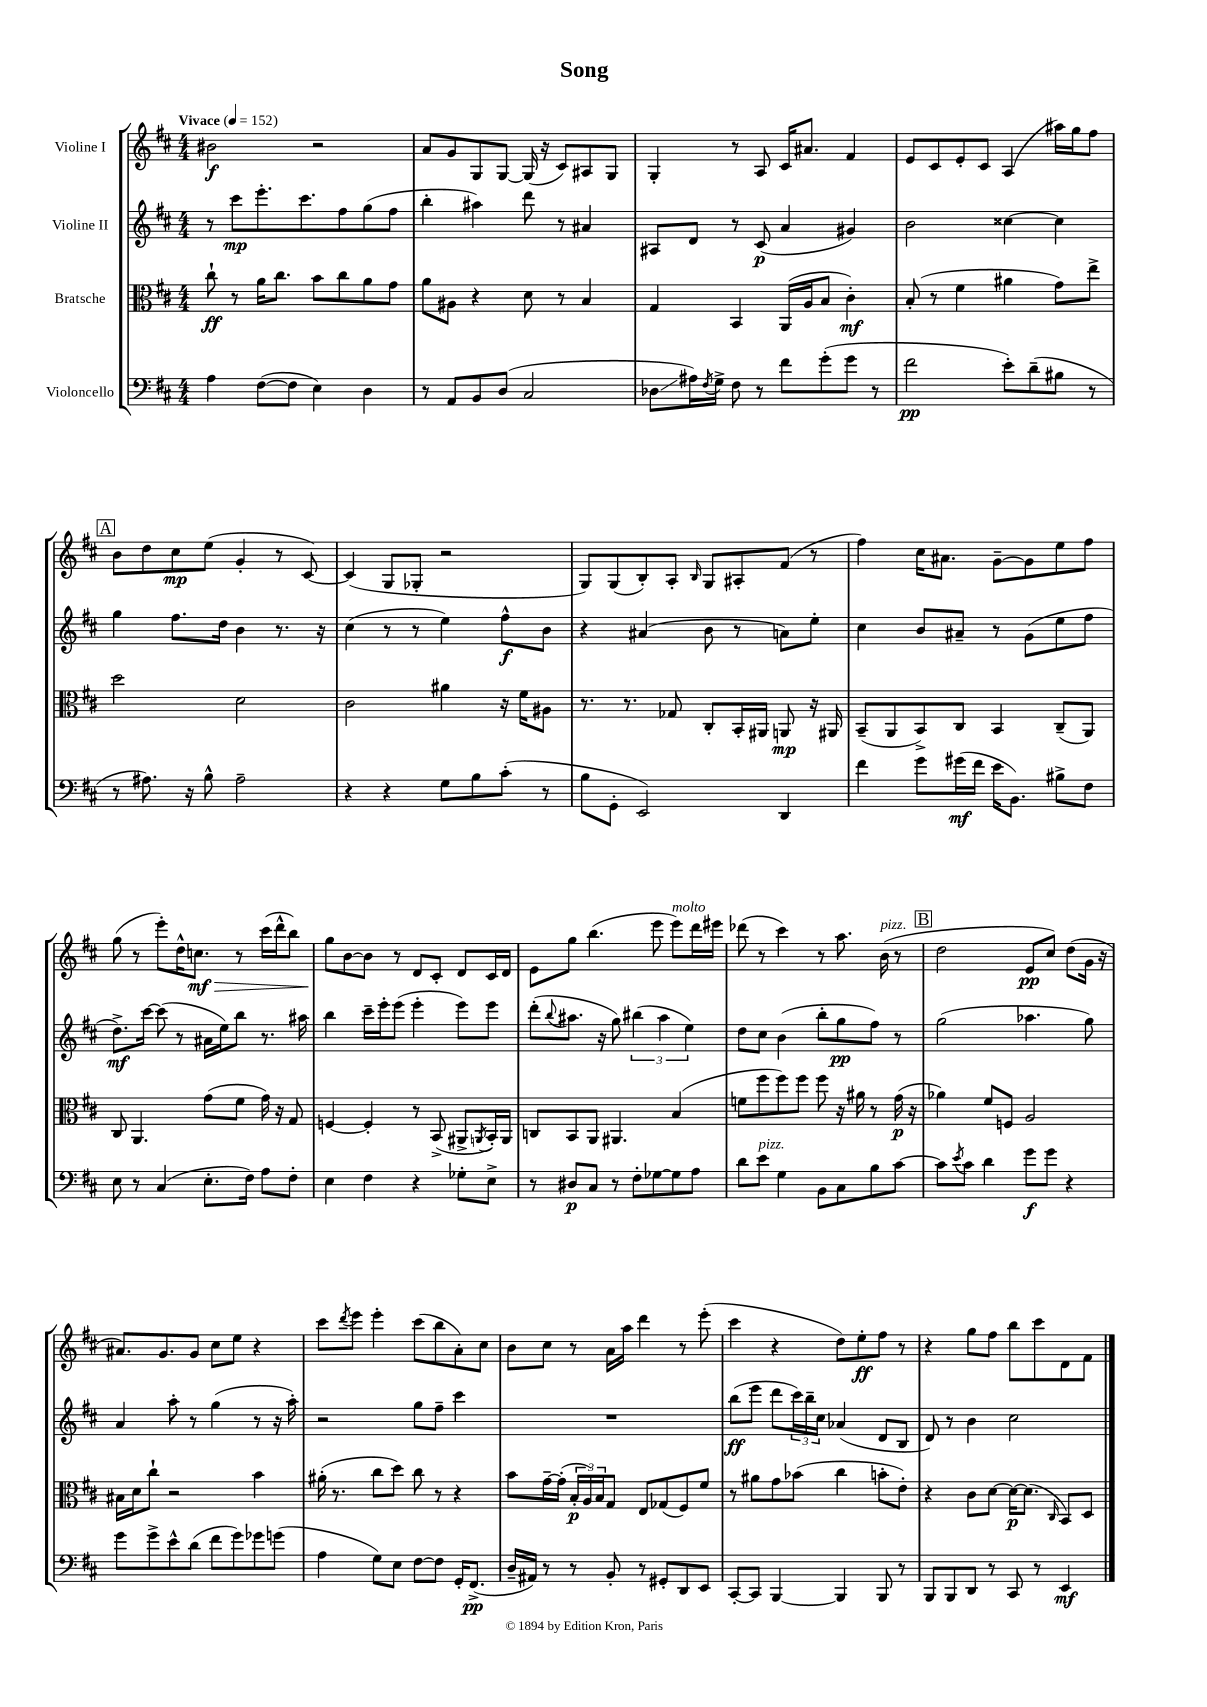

**kern	**kern	**kern	**kern
*staff4	*staff3	*staff2	*staff1
*clefF4	*clefC3	*clefG2	*clefG2
*k[f#c#]	*k[f#c#]	*k[f#c#]	*k[f#c#]
*M4/4	*M4/4	*M4/4	*M4/4
*MM152	*MM152	*MM152	*MM152
4A\	8cc#`\	8r	2b#\
.	8r	8ccc#\L	.
([8F#\L	16a\LK	8.eee'\	.
.	8.cc#\J	.	.
8F#\]J	.	.	.
.	.	8.ccc#\	.
4E\)	8b\L	.	2r
.	8cc#\	8ff#\	.
4D\	8a\	(8gg\	.
.	8g\J	8ff#\J	.
=	=	=	=
8r	8a\L	4bb'\	8a/L
8AA/L	8A#\J	.	8g/
8BB/	4r	4aa#\)	8G/
(8D/J	.	.	[8G/J
2C#/	8d\	8ddd\	(16G/]
.	.	.	16r
.	8r	8r	8c#/L)
.	4B/	4a#/	8A#/
.	.	.	8G/J
=	=	=	=
8D-\L	4G/	8A#/L	4G'/
16A#\L)	.	8d/J	.
8qF#/	.	.	.
16G^\JJ	.	.	.
8F#\	4BB/	8r	8r
8r	.	(8c#/	8A/
8f#\L	(16AA/LL	4a/	16c#/LK
.	16A/J	.	8.a#/J
(8g'\	8B/J	.	.
8g\J	4c#'\)	4g#/)	4f#/
8r	.	.	.
=	=	=	=
2f#\	(8B'/	2b\	8e/L
.	8r	.	8c#/
.	4f#\	.	8e'/
.	.	.	8c#/J
8e'\L)	4a#\	[4cc##\	(4A/
(8d~\	.	.	.
8B#\J	8g\L)	4cc##\]	16aa#\LL)
.	.	.	16gg\J
8r	8ee^\J	.	8ff#\J
=	=	=	=
8r	2dd\	4gg\	8b\L
8.A#\)	.	.	8dd\
.	.	8.ff#\L	8cc#\
16r	.	.	.
8B^^\	.	.	(8ee\J
.	.	16dd\Jk	.
2A#~\	2d\	4b\	4g'/
.	.	8.r	8r
.	.	.	[8c#/)
.	.	16r	.
=	=	=	=
4r	2c#\	(4cc#\	(4c#/]
4r	.	8r	8G/L
.	.	8r	8G-'/J
8G\L	4a#\	4ee\)	2r
8B\	.	.	.
(8c#'\J	16r	8ff#^^\L	.
.	16f#\LK	.	.
8r	8A#\J	8b\J	.
=	=	=	=
8B\L	8.r	4r	8G/L)
8GG'\J	.	.	(8G/
.	8.r	.	.
2EE/)	.	(4a#/	8B'/)
.	8G-/	.	8A'/J
.	.	.	16qqB/
.	8C#'/L	8b\	8G/L
.	16BB'/L	8r	8A#'/
.	16AA#/JJ	.	.
4DD/	8AA/	8a\L)	(8f#/J
.	16r	8ee'\J	8r
.	16AA#/	.	.
=	=	=	=
4f#\	(8BB~/L	4cc#\	4ff#\)
.	8AA/	.	.
8g\L	8BB^/)	8b/L	16cc#\LK
.	.	.	8.a#\J
(16g#\L	8C#/J	8a#~/J	.
16f#\JJ	.	.	.
16e\LK	4BB/	8r	[8g~\L
8.BB\J)	.	.	.
.	.	(8g\L	8g\]
8B#^\L	(8C#~/L	8ee\	8ee\
8F#\J	8AA/J)	8ff#\J	8ff#\J
=	=	=	=
8E\	8C#/	8.dd^\L)	(8gg\
8r	4.AA/	.	8r
.	.	[16ccc#\Jk	.
(4C#/	.	(8ccc#\]	8eee'\L)
.	.	8r	16dd^^\K
.	.	.	8.cc\J
8.E'\L	(8g\L	16a#\LL	.
.	.	16ee\J)	.
.	8f#\J	8bb\J	8r
16F#\Jk)	.	.	.
8A\L	16g\)	8.r	(16ccc#\LL
.	16r	.	16ddd^^\J
8F#'\J	8G/	.	8bb\J)
.	.	16aa#\	.
=	=	=	=
4E\	[4F/	4bb\	8gg\L
.	.	.	[8b\
4F#\	4F'/]	16ccc#~\LL	8b\]J
.	.	16eee'\J	.
.	.	(8eee\J	8r
4r	8r	4eee'\	8d/L
.	(8BB^/	.	8c#'/J
8G-'\L	8AA#^/L	8eee\L)	8d/L
.	8qAA/	.	.
8E^\J	16BB'/L)	8eee\J	16c#/L
.	16AA/JJ	.	16d/JJ
=	=	=	=
8r	8C/L	(8ddd'\L	8e\L
.	.	8qqbb/	.
8D#/L	8BB/	8.aa#\J	8gg\J
8C#/J	8AA/J	.	(4.bb\
.	.	16r	.
8r	4.AA#/	8gg\)	.
8F#'\L	.	(6bb#\	.
[8G-\	.	.	8eee\
.	.	6aa#\	.
8G-\]	(4B/	.	8eee\L)
.	.	6ee\)	.
8A\J	.	.	16ddd\L
.	.	.	16eee#\JJ
=	=	=	=
8d\L	8f\L	8dd\L	(8ddd-\
8e\J	8ff#\	8cc#\J	8r
4G\	8ff#\)	(4b\	4ccc#\)
.	8ff#\J	.	.
8BB\L	8ff#\	8bb'\L	8r
8C#\	16r	8gg\	8.aa\
.	16a#\	.	.
8B\	8r	8ff#\J)	.
.	.	.	(16b\
[8c#\J	(16g\	8r	8r
.	16r	.	.
=	=	=	=
8c#\]L	4a-\)	(2gg\	2dd\
8qe/	.	.	.
8c#\J	.	.	.
4d\	8f#/L	.	.
.	8F/J	.	.
8g\L	2A/	4.aa-\	8e/L
8g\J	.	.	8cc#/J)
4r	.	.	(8dd\L
.	.	8gg\)	16g\Jk
.	.	.	16r
=	=	=	=
8g\L	16B#\LL	4a/	8.a#/L)
.	16d\J	.	.
8g^\	8cc#`\J	.	.
.	.	.	8.g/
8e^^\	2r	8aa'\	.
(8d\J	.	8r	8g/J
8f#\L	.	(4gg\	8cc#\L
8g\)	.	.	8ee\J
8g-\	4b\	8r	4r
(8g\J	.	16r	.
.	.	16aa'\)	.
=	=	=	=
4A\	(16a#'\	2r	8ccc#\L
.	8.r	.	.
.	.	.	8qddd/
.	.	.	8eee\J
8G\L)	8cc#\L	.	4eee'\
8E\J	8dd\J)	.	.
[8F#\L	8cc#\	8gg\L	(8ccc#\L
8F#\]J	8r	8ff#~\J	8bb\
16GG'/LK	4r	4ccc#\	8a'\)
(8.FF#^/J	.	.	.
.	.	.	8cc#\J
=	=	=	=
16D~/LL	8b\L	1r	8b\L
16AA#/JJ)	.	.	.
8r	[16g~\L	.	8cc#\J
.	(16g'\]JJ	.	.
8r	24B'/LL	.	8r
.	24A/)	.	.
.	24B/J	.	.
8BB'/	8G/J	.	16a\LL
.	.	.	16aa\JJ
8r	8E/L	.	4ddd\
8GG#'/L	(8G-/	.	.
8DD/	8F#/)	.	8r
8EE/J	8f#/J	.	(8eee'\
=	=	=	=
[8CC#'/L	8r	(8bb\L	4ccc#\
8CC#/]J	8a#\L	8eee\J	.
[4BBB/	8g\	8ddd\L	4r
.	(8b-\J	24ccc#\L)	.
.	.	24bb~\	.
.	.	24cc#\JJ	.
4BBB/]	4cc#\	(4a-/	8dd\L)
.	.	.	8ee'\
8BBB/	8b'\L	8d/L	8ff#\J
8r	8e'\J)	8B/J	8r
=	=	=	=
8BBB/L	4r	8d/)	4r
8BBB/	.	8r	.
8DD/J	8c#\L	4b\	8gg\L
8r	[8d\J	.	8ff#\J
8CC#/	16d\_LK	2cc#\	8bb\L
.	(8.d\]J	.	.
8r	.	.	8ccc#\
.	16qqC#/	.	.
4EE/	8BB/L)	.	8d\
.	8D/J	.	8f#\J
==	==	==	==
*-	*-	*-	*-
